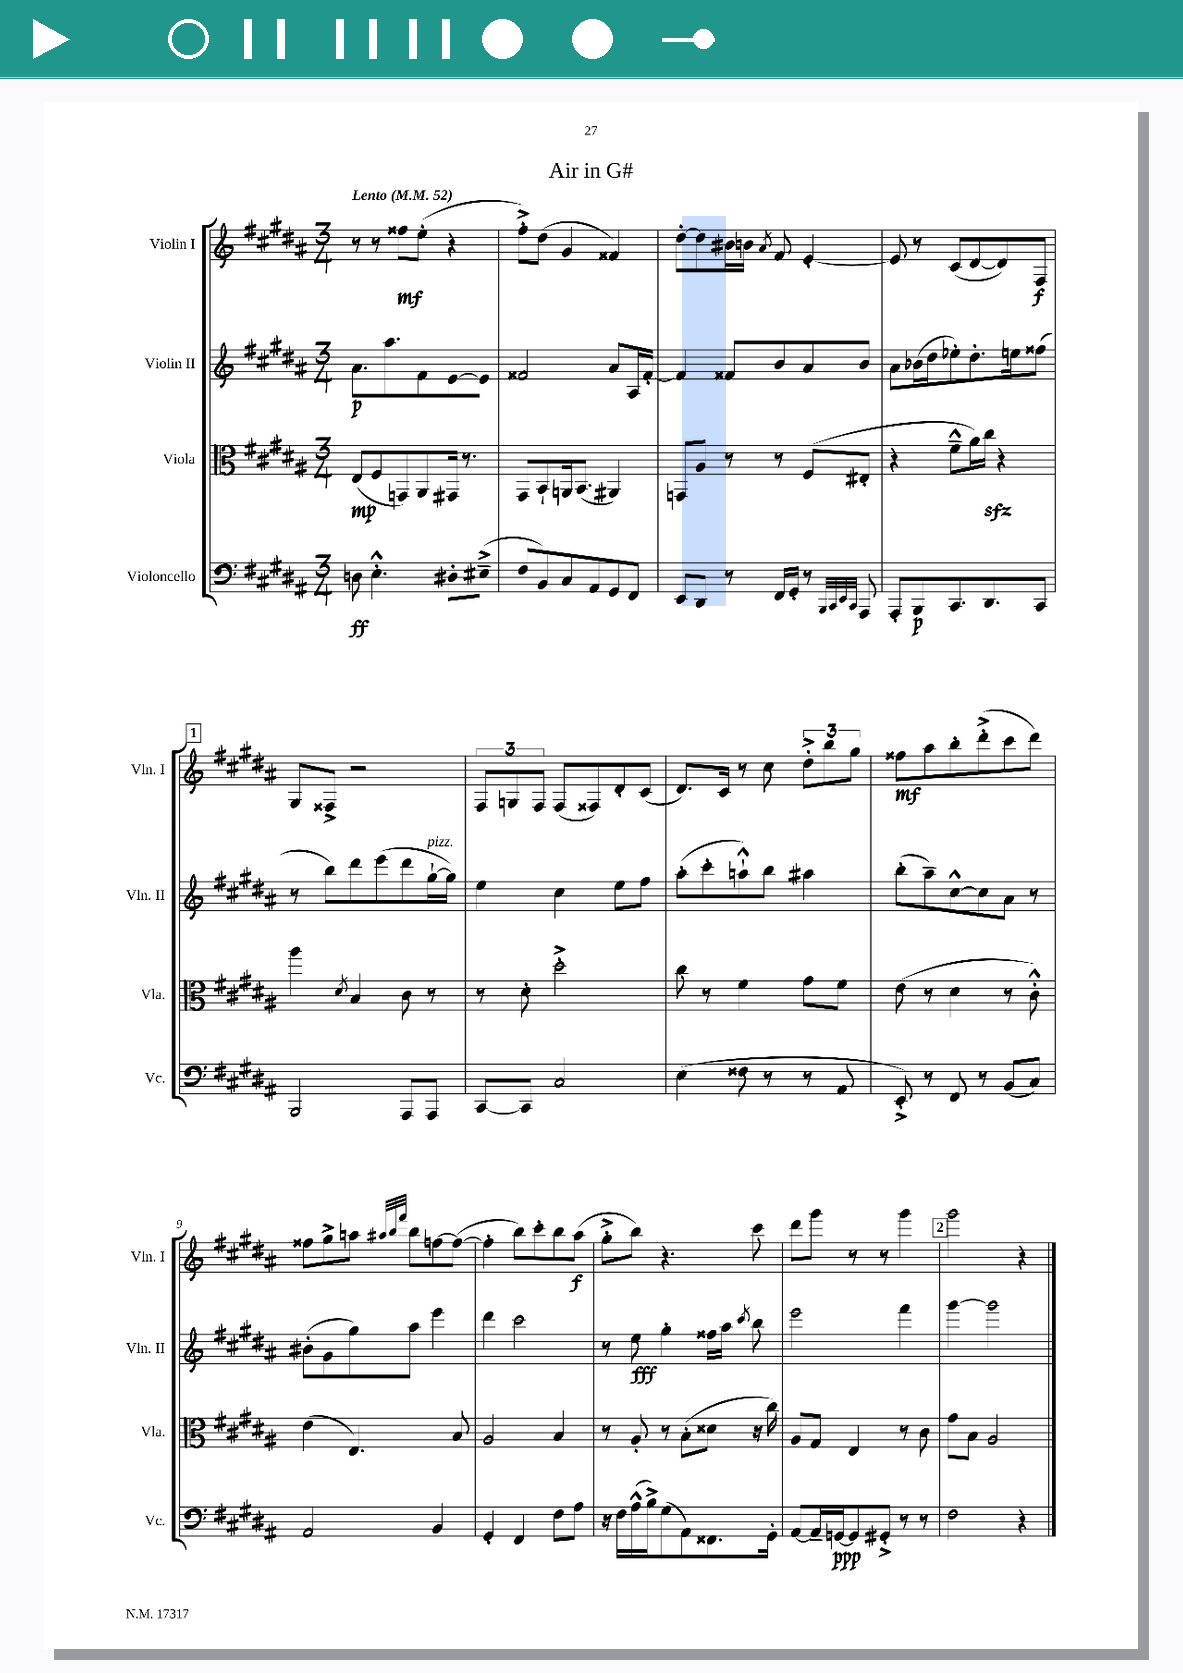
\header { title = "Air in G#" }
<<
\new StaffGroup <<
\new Staff = "s0" \with { instrumentName = "Violin I" shortInstrumentName = "Vln. I" } {
    \clef treble \key b \major \numericTimeSignature \time 3/4 \tempo "Lento" 4 = 52
    \autoBeamOff r8 r8 fisis''8[\mf e''8]-.( r4 |
    fis''8[-.->) dis''8]( gis'4 fisis'4) |
    dis''8[~-. dis''8 bis'16 b'16] \acciaccatura { ais'8 } fis'8 e'4~-. |
    e'8 r8 cis'8[( dis'8~ dis'8) fis8]\f |
    \mark \markup { \box "1" } gis8[ fisis8]-> r2 |
    \tuplet 3/2 { fis8[ g8 fis8] } fis8[( fisis8) dis'8-. cis'8]( |
    dis'8.[) cis'16] r8 cis''8 \tuplet 3/2 { dis''8[-.-> b''8 gis''8] } |
    fisis''8[\mf ais''8 b''8-. dis'''8-.->( cis'''8 dis'''8]) |
    fisis''8[ gis''8-> a''8] \grace { ais''32[ b''32 fis'''32] } b''8[ f''8~ f''8]~( |
    f''4-. b''8[) cis'''8-. b''8 ais''8]\f( |
    gis''8[-.-> b''8]) r4. cis'''8 |
    dis'''8[ gis'''8] r8 r8 gis'''4 |
    \mark \markup { \box "2" } gis'''2 r4 \bar "|." |
}
\new Staff = "s1" \with { instrumentName = "Violin II" shortInstrumentName = "Vln. II" } {
    \clef treble \key b \major \numericTimeSignature \time 3/4
    \autoBeamOff ais'8.[\p ais''8. fis'8 e'8~ e'8] |
    fisis'2 ais'8[ ais16 fisis'16]~-. |
    fisis'4 fisis'8[ b'8 ais'8 b'8] |
    ais'8[ bes'16( dis''16 ees''8-.) dis''8.-. e''16 fisis''8]( |
    \mark \markup { \box "1" } r8 b''8[) dis'''8 e'''8( dis'''8 gis''16~-!^\markup { \italic "pizz." } gis''16]) |
    e''4 cis''4 e''8[ fis''8] |
    ais''8[-.( cis'''8-. a''8-!-^) b''8] ais''4 |
    b''8[-.( ais''8--) cis''8~-^ cis''8 ais'8] r8 |
    bis'8[-.( gis'8 gis''8) ais''8] e'''4 |
    dis'''4 cis'''2 |
    r8 e''8\fff gis''4-. fisis''16[ ais''16] \acciaccatura { cis'''8 } b''8 |
    e'''2 fis'''4 |
    \mark \markup { \box "2" } gis'''4~ gis'''2 \bar "|." |
}
\new Staff = "s2" \with { instrumentName = "Viola" shortInstrumentName = "Vla." } {
    \clef alto \key b \major \numericTimeSignature \time 3/4
    \autoBeamOff e8[\mp( fis8 g,8) ais,8 gis,16] r8. |
    gis,8[ b,8-! a,16 b,8.]( ais,4) |
    g,8[ ais8] r8 r8 fis8[( eis8]-. |
    r4 fis'8[---^ ais'16) cis''16]\sfz r4 |
    \mark \markup { \box "1" } ais''4 \acciaccatura { dis'8 } b4 cis'8 r8 |
    r8 dis'8-. dis''2-.-> |
    cis''8 r8 fis'4 gis'8[ fis'8] |
    e'8( r8 dis'4 r8 cis'8-.-^) |
    e'4( e4.) b8 |
    ais2 b4 |
    r8 ais8-. r8 b8[-.( disis'8] r16 cis''16) |
    ais8[ gis8] e4 r8 cis'8 |
    \mark \markup { \box "2" } gis'8[ b8] ais2 \bar "|." |
}
\new Staff = "s3" \with { instrumentName = "Violoncello" shortInstrumentName = "Vc." } {
    \clef bass \key b \major \numericTimeSignature \time 3/4
    \autoBeamOff d8\ff e4.-.-^ dis8[-. eis8]--->( |
    fis8[ b,8) cis8 ais,8 gis,8 fis,8] |
    e,8[ dis,8] r8 fis,16[ gis,16]-. r8 \grace { b,,32[ cis,32 e,32 cis,32] } ais,,8 |
    ais,,8[-. b,,8\p cis,8. dis,8. cis,8] |
    \mark \markup { \box "1" } b,,2 ais,,8[ ais,,8] |
    cis,8[~ cis,8] cis2 |
    e4( fisis8 r8 r8 ais,8 |
    e,8-.->) r8 fis,8 r8 b,8[( cis8]) |
    ais,2 b,4 |
    gis,4-. fis,4 fis8[ ais8] |
    r16 fis16[ ais16-^( b16->) gis8( ais,8) fisis,8. gis,16]-. |
    ais,8[~ ais,16-- g,16~\ppp g,8 gis,8]-.-> r8 r8 |
    \mark \markup { \box "2" } fis2 r4 \bar "|." |
}
>>
>>
